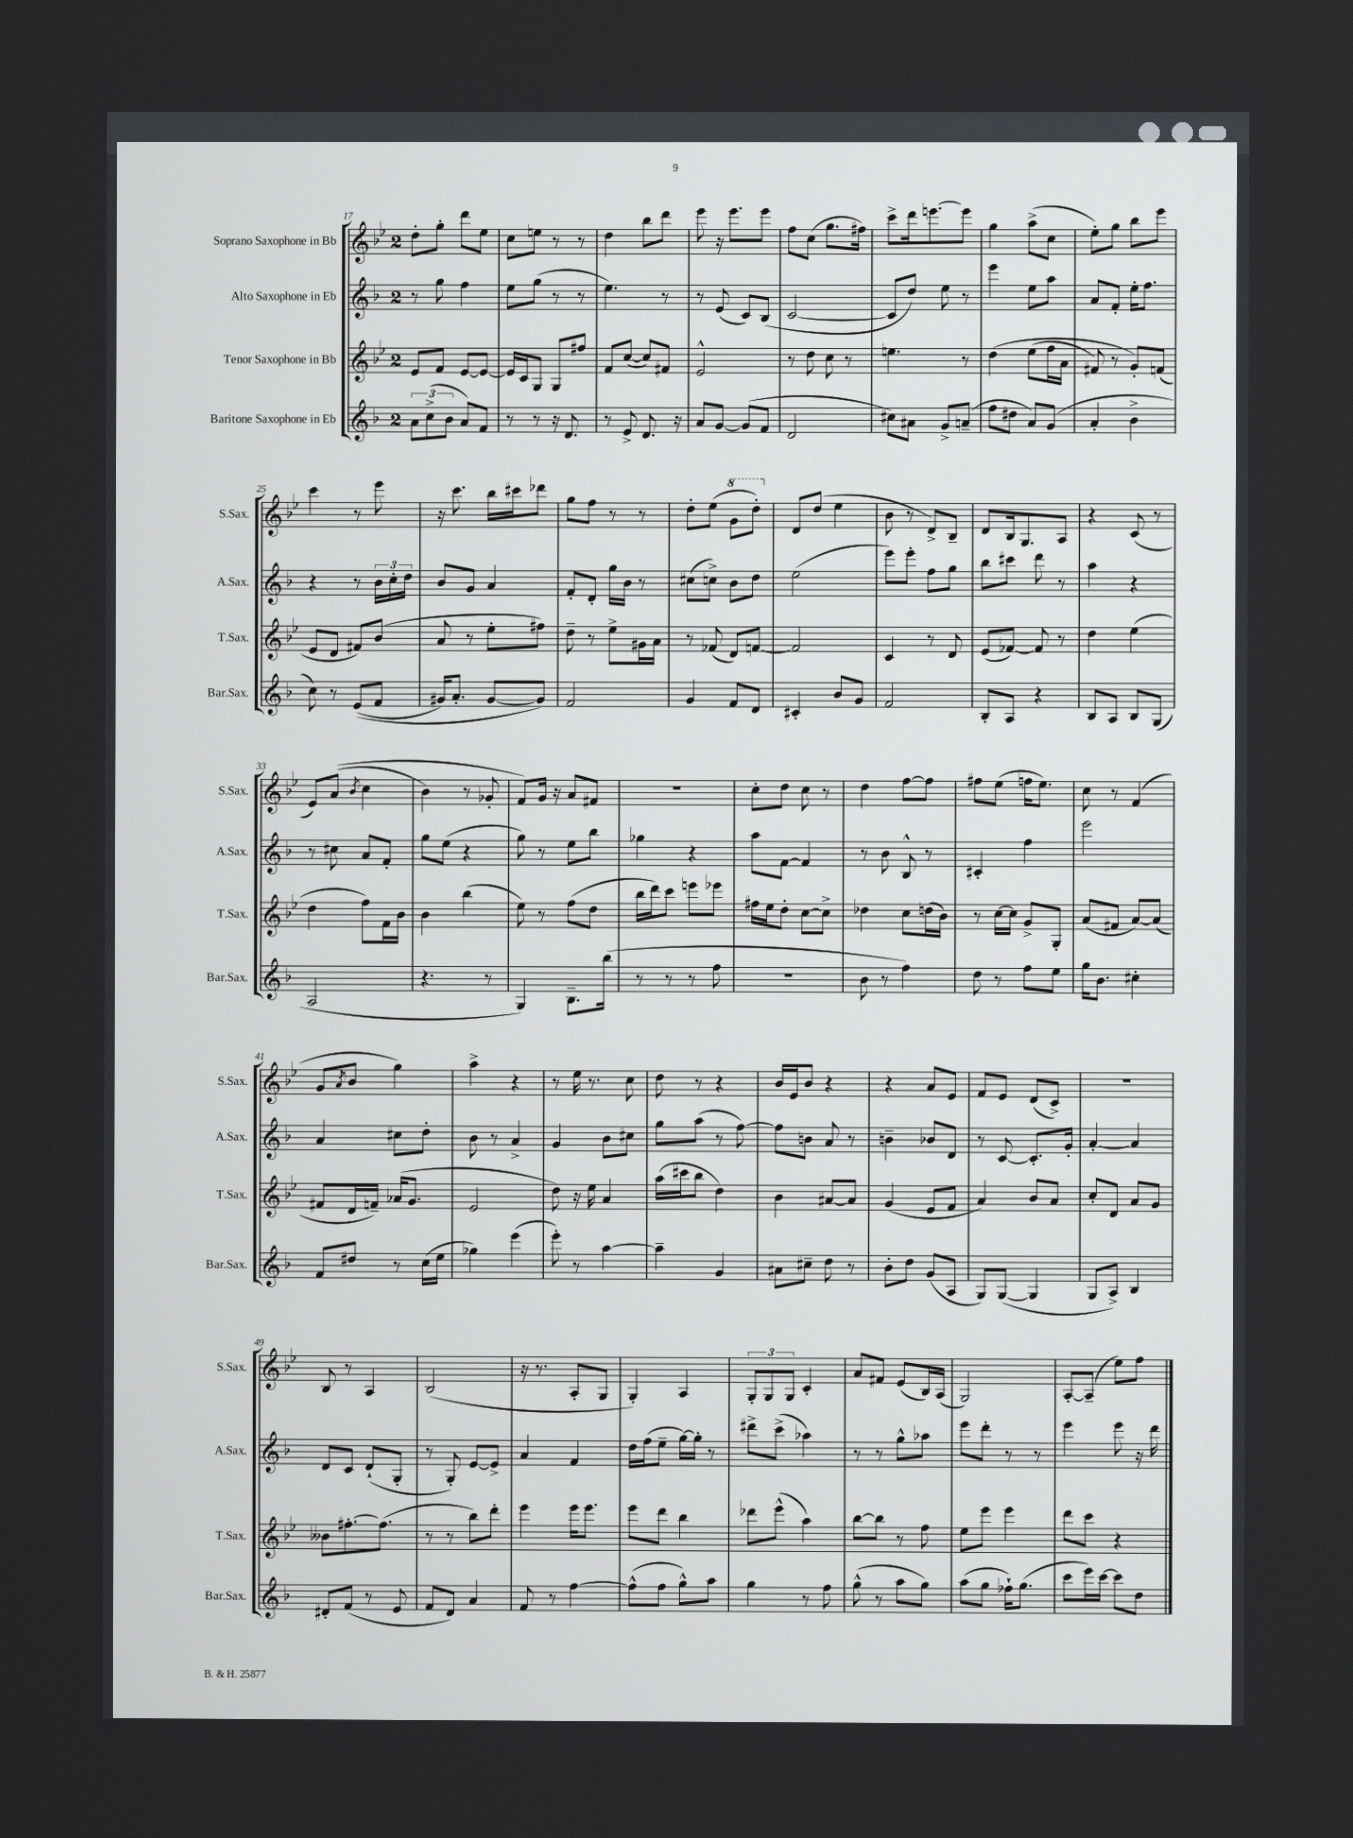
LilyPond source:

<<
\new StaffGroup <<
\new Staff = "s0" \with { instrumentName = "Soprano Saxophone in Bb" shortInstrumentName = "S.Sax." } {
    \clef treble \key bes \major \once \override Staff.TimeSignature.style = #'single-digit \time 2/4
    d''8-. g''8-. d'''8 ees''8 |
    c''8 e''8 r8 r8 |
    d''4 bes''8 d'''8 |
    ees'''8 r16 ees'''8. ees'''8 |
    f''8 c''8( g''8. fis''16) |
    c'''8-> d'''16 e'''8.~ e'''8 |
    g''4 a''8->( c''8 |
    ees''8-.) g''8 bes''8 ees'''8 |
    c'''4 r8 ees'''8 |
    r16 c'''8. bes''16 cis'''16 des'''8 |
    g''8 f''8 r8 r8 |
    d''8-. ees''8( \ottava #1 g''8 d'''8-.) \ottava #0 |
    d'8 d''8( ees''4 |
    bes'8 r8 d'8->) bes8-- |
    d'8 bes16 g8. a8 |
    r4 c'8( r8 |
    ees'8) a'8(\( \acciaccatura { bes'8 } c''4 |
    bes'4) r8 ges'8-. |
    f'8\) g'16 r16 a'8 fis'8 |
    R2 |
    c''8-. d''8 c''8 r8 |
    d''4 f''8~ f''8 |
    fis''8 ees''8( f''16 ees''8.) |
    c''8 r8 f'4( |
    g'8 \acciaccatura { a'8 } bes'8 g''4) |
    a''4-> r4 |
    r8 ees''16 r8. c''8 |
    d''8 r8 r4 |
    bes'16 ees'16 bes'8 r4 |
    r4 a'8 ees'8 |
    f'8 ees'8 d'8( c'8->) |
    r2 |
    bes8 r8 a4 |
    bes2( |
    r16 r8. a8-. g8 |
    g4-.) a4 |
    \tuplet 3/2 { g8-. g8 g8 } c'4-. |
    a'8 fis'8 ees'8( bes16) a16( |
    g2) |
    a8~-. a8--( ees''8) f''8 \bar "|." |
}
\new Staff = "s1" \with { instrumentName = "Alto Saxophone in Eb" shortInstrumentName = "A.Sax." } {
    \clef treble \key f \major \once \override Staff.TimeSignature.style = #'single-digit \time 2/4
    r8 g''8 f''4 |
    e''8 g''8( r8 r8 |
    e''4.) r8 |
    r8 e'8( c'8) bes8( |
    c'2~ |
    c'8 d''8) e''8 r8 |
    e'''4 e''8 a''8 |
    a'8 f'8-. e''16-. f''8. |
    r4 r8 \tuplet 3/2 { bes'16 c''16-. d''16 } |
    bes'8 g'8 a'4 |
    f'8-. d'8-. g''16 bes'16 r8 |
    cis''8( c''8->) bes'8 d''8 |
    e''2( |
    e'''8) e'''8-. f''8 g''8 |
    bes''8 cis'''8 d'''8 r8 |
    a''4 r4 |
    r8 cis''8 a'8 f'8-. |
    g''8 e''8( r4 |
    g''8) r8 e''8 bes''8 |
    ges''4 r4 |
    a''8 f'8~ f'4 |
    r8 bes'8 bes8-^ r8 |
    cis'4-. f''4 |
    e'''2 |
    a'4 cis''8 d''8-. |
    bes'8 r8 a'4-> |
    g'4 bes'8 cis''8 |
    g''8 a''8( r8 f''8~) |
    f''8 b'8 a'8 r8 |
    b'4-- bes'8 d'8 |
    r8 c'8~ c'8.-. g'16-. |
    a'4~-. a'4 |
    d'8 c'8 d'8-!( g8-. |
    r8 g8-.) e'8~ e'8-> |
    a'4 f'4 |
    d''16 f''16( e''8-- g''16~) g''16-. r8 |
    dis'''8-> c'''8->( aes''4) |
    r8 r8 g''8-^ aes''8 |
    e'''8 d'''8-. r8 r8 |
    e'''4 e'''8 r16 d'''16 \bar "|." |
}
\new Staff = "s2" \with { instrumentName = "Tenor Saxophone in Bb" shortInstrumentName = "T.Sax." } {
    \clef treble \key bes \major \once \override Staff.TimeSignature.style = #'single-digit \time 2/4
    ees'8 f'8 ees'8~ ees'8~ |
    ees'16 c'16 g8 g8 fis''8 |
    f'8 c''8~( c''8) fis'8 |
    ees'2-^ |
    r8 d''8 c''8 r8 |
    e''4. r8 |
    d''4\( ees''8( f''16 a'16 |
    fis'8) r8 g'8-.\) f'8( |
    ees'8 d'8 fis'8) bes'8( |
    a'8 r8 ees''8-. fis''8) |
    d''8-- r8 ees''8-> gis'16 a'16 |
    r8 fes'8( d'8) f'8~ |
    f'2 |
    c'4 r8 d'8 |
    ees'8( fes'8~) fes'8 r8 |
    d''4 ees''4( |
    d''4 f''8) f'16 bes'16 |
    bes'4 bes''4( |
    ees''8) r8 f''8( d''8 |
    bes''16 d'''16) c'''8 e'''8 ees'''8 |
    fis''16 ees''16 d''8-. c''8~ c''8-> |
    des''4 c''8 d''16( bes'16) |
    r8 c''16~ c''16 g'8-> g8-. |
    a'8( fis'8 a'8~) a'8( |
    fis'8 d'16 f'16--) aes'16( g'8. |
    ees'2 |
    d''8) r16 ees''16 a'4 |
    a''16( cis'''16 bes''8 d''4) |
    bes'4 ais'8~ ais'8 |
    g'4( ees'8 f'8 |
    a'4) bes'8 a'8 |
    c''8-. d'8 a'8 g'8 |
    beses'8 fis''8.~-. fis''8.( |
    r8 r8 bes''8) d'''8-. |
    ees'''4 ees'''16 ees'''8. |
    ees'''8 d'''8 bes''4 |
    des'''8 ees'''8-^( a''4) |
    bes''8~ bes''8 r8 f''8 |
    ees''8 ees'''8 ees'''4 |
    d'''8 c'''8 r4 \bar "|." |
}
\new Staff = "s3" \with { instrumentName = "Baritone Saxophone in Eb" shortInstrumentName = "Bar.Sax." } {
    \clef treble \key f \major \once \override Staff.TimeSignature.style = #'single-digit \time 2/4
    \tuplet 3/2 { a'8 c''8->( bes'8 } a'8) f'8 |
    r8 r8 r16 d'8. |
    r8 e'8-> d'8. r16 |
    a'8 g'8~ g'8( f'8 |
    d'2 |
    cis''8) ais'8 g'8-> a'8--( |
    f''8 dis''8 a'8) g'8( |
    a'4-. bes'4-> |
    c''8) r8 e'8(\( f'8 |
    gis'16) a'8.-. gis'8~ gis'8\) |
    f'2 |
    g'4 f'8 d'8 |
    cis'4-. bes'8 g'8 |
    f'2 |
    bes8-. a8 r4 |
    bes8 a8 bes8 g8( |
    a2 |
    r4. r8 |
    g4) bes8.-- bes''16( |
    r8 r8 r8 f''8 |
    R2 |
    bes'8 r8 f''4) |
    d''8 r8 f''8 e''8 |
    g''16 bes'8. cis''4-. |
    f'8 dis''8 r8 c''16( e''16 |
    ges''4) e'''4( |
    e'''8-.) r8 a''4~ |
    a''4-- g'4 |
    ais'8 cis''8-- d''8 r8 |
    bes'8-. d''8 g'8( a8 |
    g8) g8~( g4 |
    g8 a8->) bes4 |
    dis'8-. f'8( r8 e'8 |
    f'8 d'8) a'4 |
    f'8 r8 f''4~ |
    f''8-^( f''8 g''8-^) a''8 |
    g''4 r8 f''8 |
    g''8-^( r8 a''8 g''8) |
    a''8( g''8 fes''16-!) g''8.( |
    c'''8 e'''16) c'''16~ c'''8 d''8 \bar "|." |
}
>>
>>
\layout { \context { \Score currentBarNumber = #17 } }
